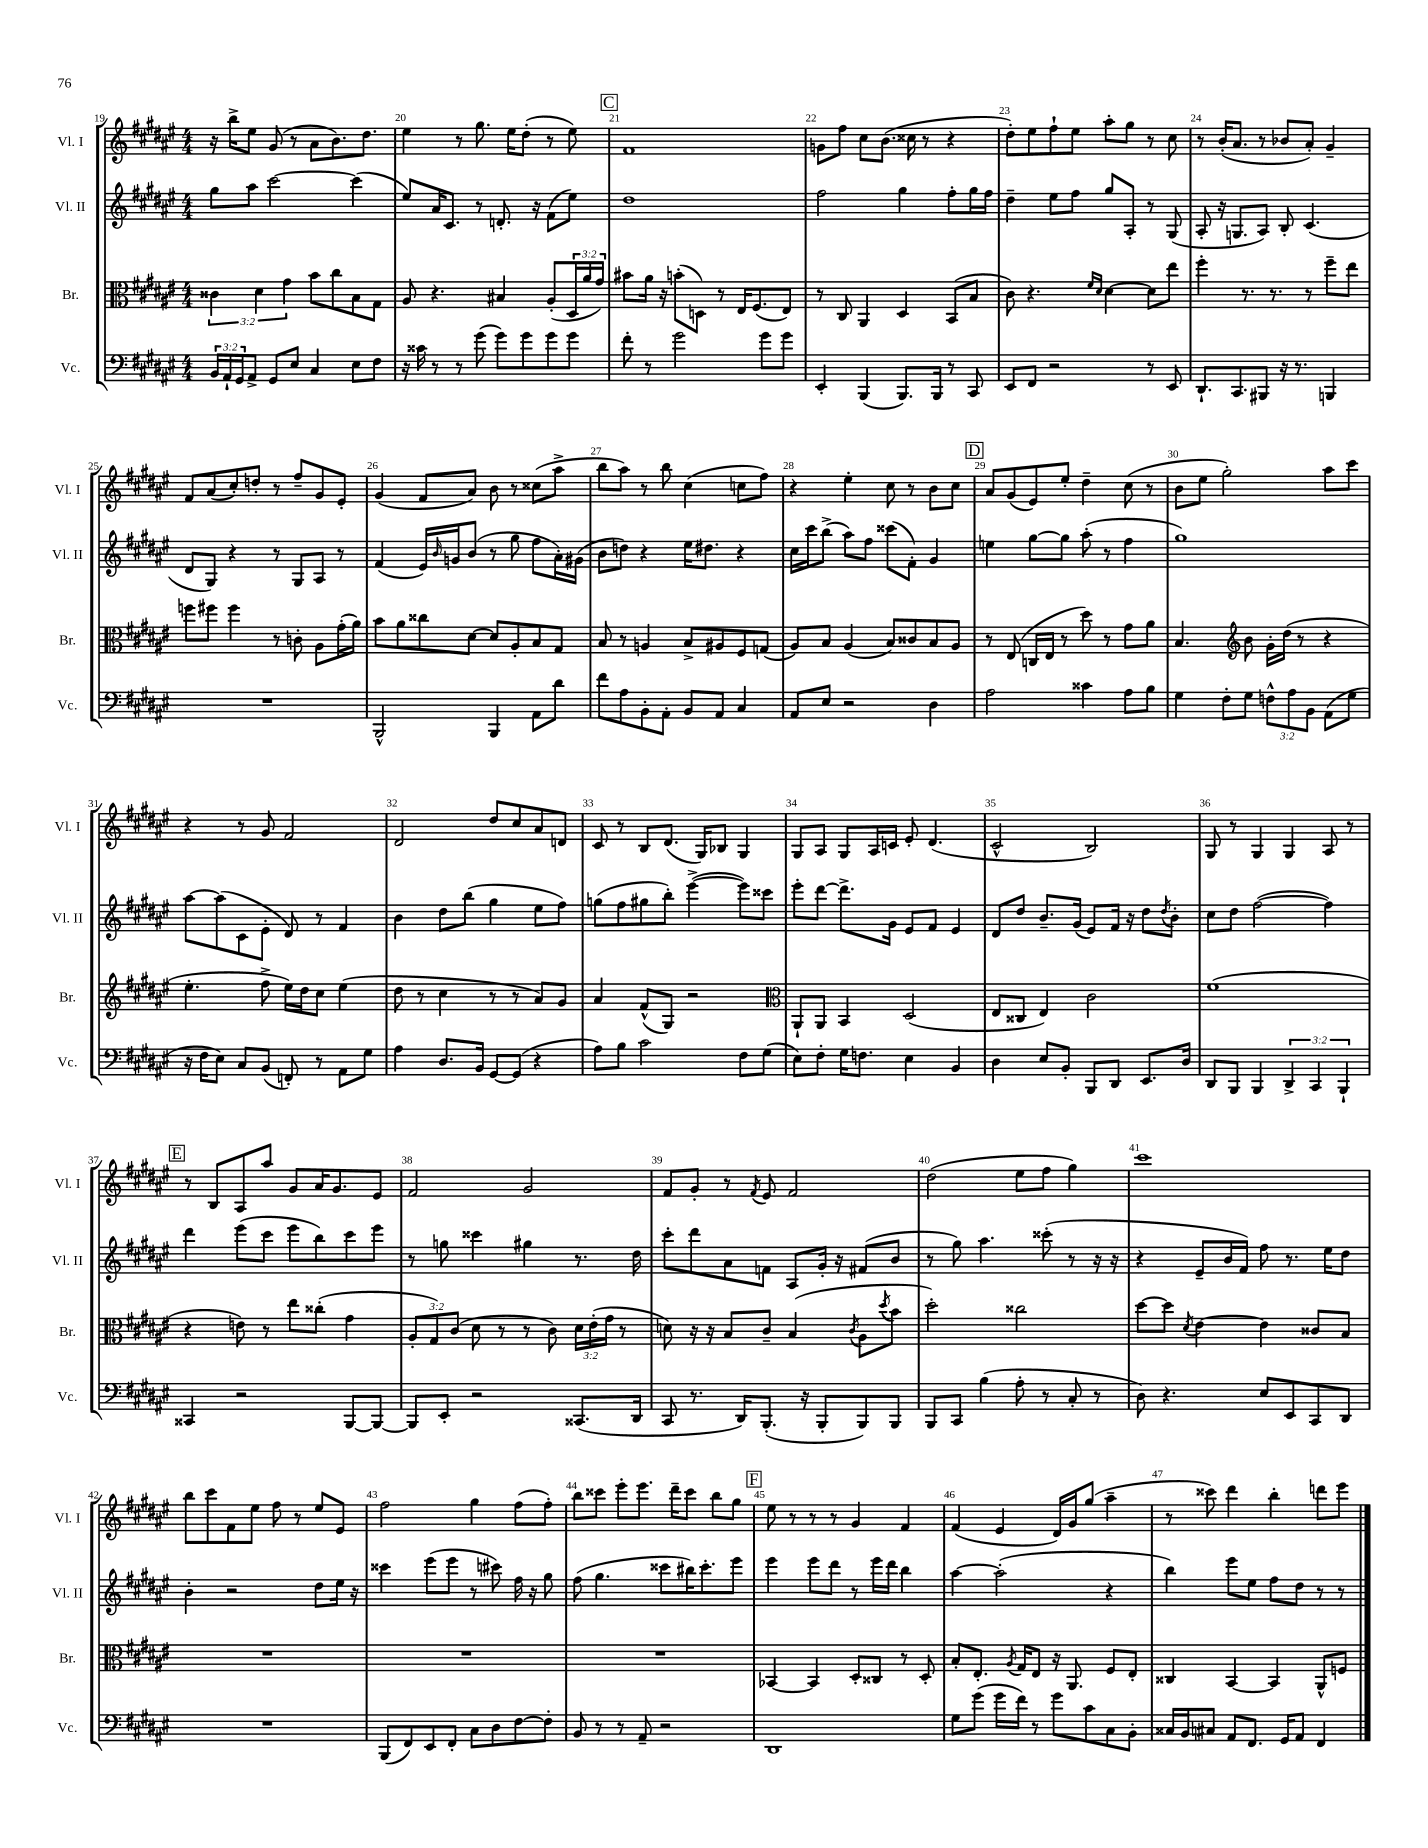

**kern	**kern	**kern	**kern
*staff4	*staff3	*staff2	*staff1
*clefF4	*clefC3	*clefG2	*clefG2
*k[f#c#g#d#a#e#]	*k[f#c#g#d#a#e#]	*k[f#c#g#d#a#e#]	*k[f#c#g#d#a#e#]
*M4/4	*M4/4	*M4/4	*M4/4
24BB	6c##	8gg#	16r
24AA#`	.	.	.
.	.	.	16bb^
24GG#	.	.	.
8AA#^	.	8aa#	8ee#
.	6d#	.	.
8GG#	.	[2ccc#	(8g#
.	6g#	.	.
8E#	.	.	8r
4C#	8b	.	8a#
.	8cc#	.	8.b)
8E#	8B	(4ccc#]	.
.	.	.	8.dd#
8F#	8G#	.	.
=	=	=	=
16r	8A#	8ee#)	4ee#
16c##	.	.	.
8r	4.r	16a#	.
.	.	8.c#	.
8r	.	.	8r
(8g#	.	8r	8.gg#
8g#)	4B#	8.d'	.
.	.	.	16ee#
8g#	.	.	(8dd#'
.	.	16r	.
8g#	(8A#'	(8f#	8r
8g#	24D#	8ee#)	8ee#)
.	24a#	.	.
.	24g#)	.	.
=	=	=	=
8f#'	8b#	1dd#	1f#
8r	16a#	.	.
.	16r	.	.
2g#	(8b'	.	.
.	8D)	.	.
.	8r	.	.
.	16E#	.	.
.	(8.F#	.	.
8g#	.	.	.
8g#	8E#)	.	.
=	=	=	=
4EE#'	8r	2ff#	8g
.	8C#	.	8ff#
(4BBB	4AA#	.	8cc#
.	.	.	(8.b
8.BBB)	4D#	4gg#	.
.	.	.	16cc##
.	.	.	8r
16BBB	.	.	.
8r	(8BB	8ff#'	4r
8CC#	8B	16gg#	.
.	.	16ff#	.
=	=	=	=
8EE#	8c#)	4dd#~	8dd#')
8FF#	4.r	.	8ee#
2r	.	8ee#	8ff#`
.	.	8ff#	8ee#
.	16qqf#	.	.
.	16qqd#	.	.
.	[4d#	8gg#	8aa#'
.	.	8A#'	8gg#
8r	8d#]	8r	8r
8EE#	8ee#	(8G#	8cc#
=	=	=	=
8.DD#`	4ff#'	8A#'	8r
.	.	16r	(16b'
8.CC#	.	8.G	8.a#
.	8.r	.	.
8BBB#	.	8A#)	8r
.	8.r	.	.
16r	.	8B'	8b-
8.r	.	.	.
.	8r	(4.c#	8a#')
4BBB	8ff#~	.	4g#~
.	8ee#	.	.
=	=	=	=
1r	8ff	8d#	8f#
.	8ff#	8G#)	(8a#
.	4ff#	4r	8cc#')
.	.	.	8dd'
.	8r	8r	8r
.	8c'	8G#	8ff#~
.	8A#	8A#	8g#
.	(16g#'	8r	8e#'
.	16a#)	.	.
=	=	=	=
2BBB^^	8b	(4f#	(4g#
.	8a#	.	.
.	8cc##	16e#)	8f#
.	.	16qqb	.
.	.	16g	.
.	[8d#	(8b	8a#)
4BBB	8d#]	8r	8b
.	8A#'	8gg#	8r
8AA#	8B	8ff#	(8cc##
8d#	8G#	16a#')	8aa#^
.	.	(16g#	.
=	=	=	=
8f#	8B	8b	8bb
8A#	8r	8dd)	8aa#)
8BB'	4A	4r	8r
8AA#'	.	.	8bb
8BB	8B^	16ee#	(4cc#
.	.	8.dd#	.
8AA#	8A#	.	.
4C#	8F#	4r	8cc
.	(8G	.	8ff#)
=	=	=	=
8AA#	8A#)	16cc#	4r
.	.	16ccc#	.
8E#	8B	(8bb^	.
2r	(4A#	8aa#)	4ee#'
.	.	8ff#	.
.	8B)	(8ccc##	8cc#
.	8c##	8f#')	8r
4D#	8B	4g#	8b
.	8A#	.	8cc#
=	=	=	=
2A#	8r	4ee	8a#
.	(8E#	.	(8g#
.	16C	[8gg#	8e#)
.	16E#	.	.
.	8r	8gg#]	8ee#'
4c##	8dd#)	(8aa#'	4dd#~
.	8r	8r	.
8A#	8g#	4ff#	(8cc#
8B	8a#	.	8r
=	=	=	=
4G#	4.B	1gg#)	8b
.	.	.	8ee#
8F#'	.	.	2gg#')
*	*clefG2	*	*
8G#	8b	.	.
12F^^	16g#'	.	.
.	(16dd#	.	.
12A#	.	.	.
.	8r	.	.
12BB	.	.	.
(8AA#	4r	.	8aa#
8G#	.	.	8ccc#
=	=	=	=
16r	4.ee#'	[8aa#	4r
16F#	.	.	.
8E#)	.	(8aa#]	.
8C#	.	8c#	8r
(8BB	8ff#^	8e#'	8g#
8FF')	16ee#)	8d#)	2f#
.	16dd#	.	.
8r	8cc#	8r	.
8AA#	(4ee#	4f#	.
8G#	.	.	.
=	=	=	=
4A#	8dd#	4b	2d#
.	8r	.	.
8.D#	4cc#	8dd#	.
.	.	(8bb	.
16BB	.	.	.
[8GG#	8r	4gg#	8dd#
(8GG#]	8r	.	8cc#
4r	8a#)	8ee#	8a#
.	8g#	8ff#)	8d
=	=	=	=
8A#)	4a#	(8gg	8c#
8B	.	8ff#	8r
2c#	(8f#^^	8gg#	8B
.	8G#)	8bb')	(8.d#
.	2r	([4eee#^	.
.	.	.	16G#)
.	.	.	8B-
8F#	.	8eee#])	4G#
(8G#	.	8ccc##	.
=	=	=	=
*	*clefC3	*	*
8E#)	8AA#`	8eee#'	8G#
8F#'	8AA#	[8ddd#	8A#
16G#	4BB	8.ddd#^]	8G#
8.F	.	.	.
.	.	.	16A#
.	.	16g#	16c
4E#	(2D#	8e#	8e#'
.	.	8f#	(4.d#
4BB	.	4e#	.
=	=	=	=
4D#	8E#	8d#	2c#^^
.	8C##	8dd#	.
8E#	4E#)	8.b~	.
8BB'	.	.	.
.	.	(16g#	.
8BBB	2c#	8e#)	2B)
8DD#	.	16f#	.
.	.	16r	.
8.EE#	.	8dd#	.
.	.	8qdd#	.
.	.	8b'	.
16D#	.	.	.
=	=	=	=
8DD#	(1f#	8cc#	8G#
8BBB	.	8dd#	8r
4BBB	.	([2ff#	4G#
6DD#^	.	.	4G#
6CC#	.	.	.
.	.	4ff#])	8A#
6BBB`	.	.	.
.	.	.	8r
=	=	=	=
4CC##	4r	4ddd#	8r
.	.	.	8B
2r	8e)	(8eee#	8A#
.	8r	8ccc#	8aa#
.	8ee#	8eee#	8g#
.	(8cc##'	8bb)	16a#
.	.	.	8.g#
[8BBB	4g#	8ccc#	.
8BBB_	.	8eee#	8e#
=	=	=	=
8BBB]	12A#'	8r	2f#
.	12G#)	.	.
8EE#'	.	8gg	.
.	(12c#	.	.
2r	8d#	4ccc##	.
.	8r	.	.
.	8r	4gg#	2g#
.	8c#)	.	.
(8.CC##	24d#	8.r	.
.	(24e#'	.	.
.	24g#	.	.
.	8r	.	.
16DD#	.	16dd#	.
=	=	=	=
8CC#	8d)	8ccc#'	8f#
8.r	16r	8ddd#	8g#'
.	16r	.	.
.	8B	8a#	8r
16DD#)	.	.	.
.	.	.	8qf#
(8.BBB'	8c#~	8f	8e#
.	(4B	8A#	2f#
16r	.	.	.
8BBB'	.	16g#'	.
.	.	16r	.
.	8qc#	.	.
8BBB)	8A#	(8f#	.
.	8qdd#	.	.
8BBB	8b	8b	.
=	=	=	=
8BBB	2dd#')	8r	(2dd#
8CC#	.	8gg#)	.
(4B	.	4.aa#	.
8A#'	2cc##	.	8ee#
8r	.	(8ccc##'	8ff#
8C#'	.	8r	4gg#)
8r	.	16r	.
.	.	16r	.
=	=	=	=
8D#)	[8dd#	4r	1ccc#
4.r	8dd#]	.	.
.	8qd#	.	.
.	[4e#	8e#~	.
.	.	16b	.
.	.	16f#)	.
8E#	4e#]	8ff#	.
8EE#	.	8.r	.
8CC#	8c##	.	.
.	.	16ee#	.
8DD#	8B	8dd#	.
=	=	=	=
1r	1r	4b'	8bb
.	.	.	8ccc#
.	.	2r	8f#
.	.	.	8ee#
.	.	.	8ff#
.	.	.	8r
.	.	8dd#	8ee#
.	.	16ee#	8e#
.	.	16r	.
=	=	=	=
(8BBB	1r	4ccc##	2ff#
8FF#)	.	.	.
8EE#	.	(8eee#	.
8FF#'	.	8eee#	.
8C#	.	8r	4gg#
8D#	.	8ccc#)	.
[8F#	.	16ff#	(8ff#
.	.	16r	.
8F#']	.	8gg#	8ff#')
=	=	=	=
8BB	1r	(8ff#	8bb
8r	.	4.gg#	8ccc##
8r	.	.	8eee#'
8AA#~	.	.	8.eee#
2r	.	8ccc##	.
.	.	.	16ddd#~
.	.	16bb#)	8ccc##
.	.	8.ccc##'	.
.	.	.	8bb
.	.	8eee#	8gg#
=	=	=	=
1DD#	[4BB-	4eee#	8ee#
.	.	.	8r
.	4BB-]	8eee#	8r
.	.	8ddd#	8r
.	8D#'	8r	4g#
.	8C##	16eee#	.
.	.	16ddd#	.
.	8r	4bb	4f#
.	8D#'	.	.
=	=	=	=
8G#	8B'	[4aa#	(4f#
(8g#	8.E#'	.	.
16g#	.	(2aa#']	4e#
.	8qA#	.	.
16f#)	16G#	.	.
8r	8E#	.	.
8g#	16r	.	16d#)
.	8.AA#	.	16g#
8c#	.	.	(8gg#
8C#	8F#	4r	4aa#~
8BB'	8E#'	.	.
=	=	=	=
16C##	4C##	4bb)	8r
16BB	.	.	.
8C#	.	.	8ccc##)
8AA#	[4BB	8eee#	4ddd#
8.FF#	.	8ee#	.
.	4BB]	8ff#	4bb'
16GG#	.	.	.
8AA#	.	8dd#	.
4FF#	8AA#^^	8r	8ddd
.	8F	8r	8eee#
==	==	==	==
*-	*-	*-	*-
